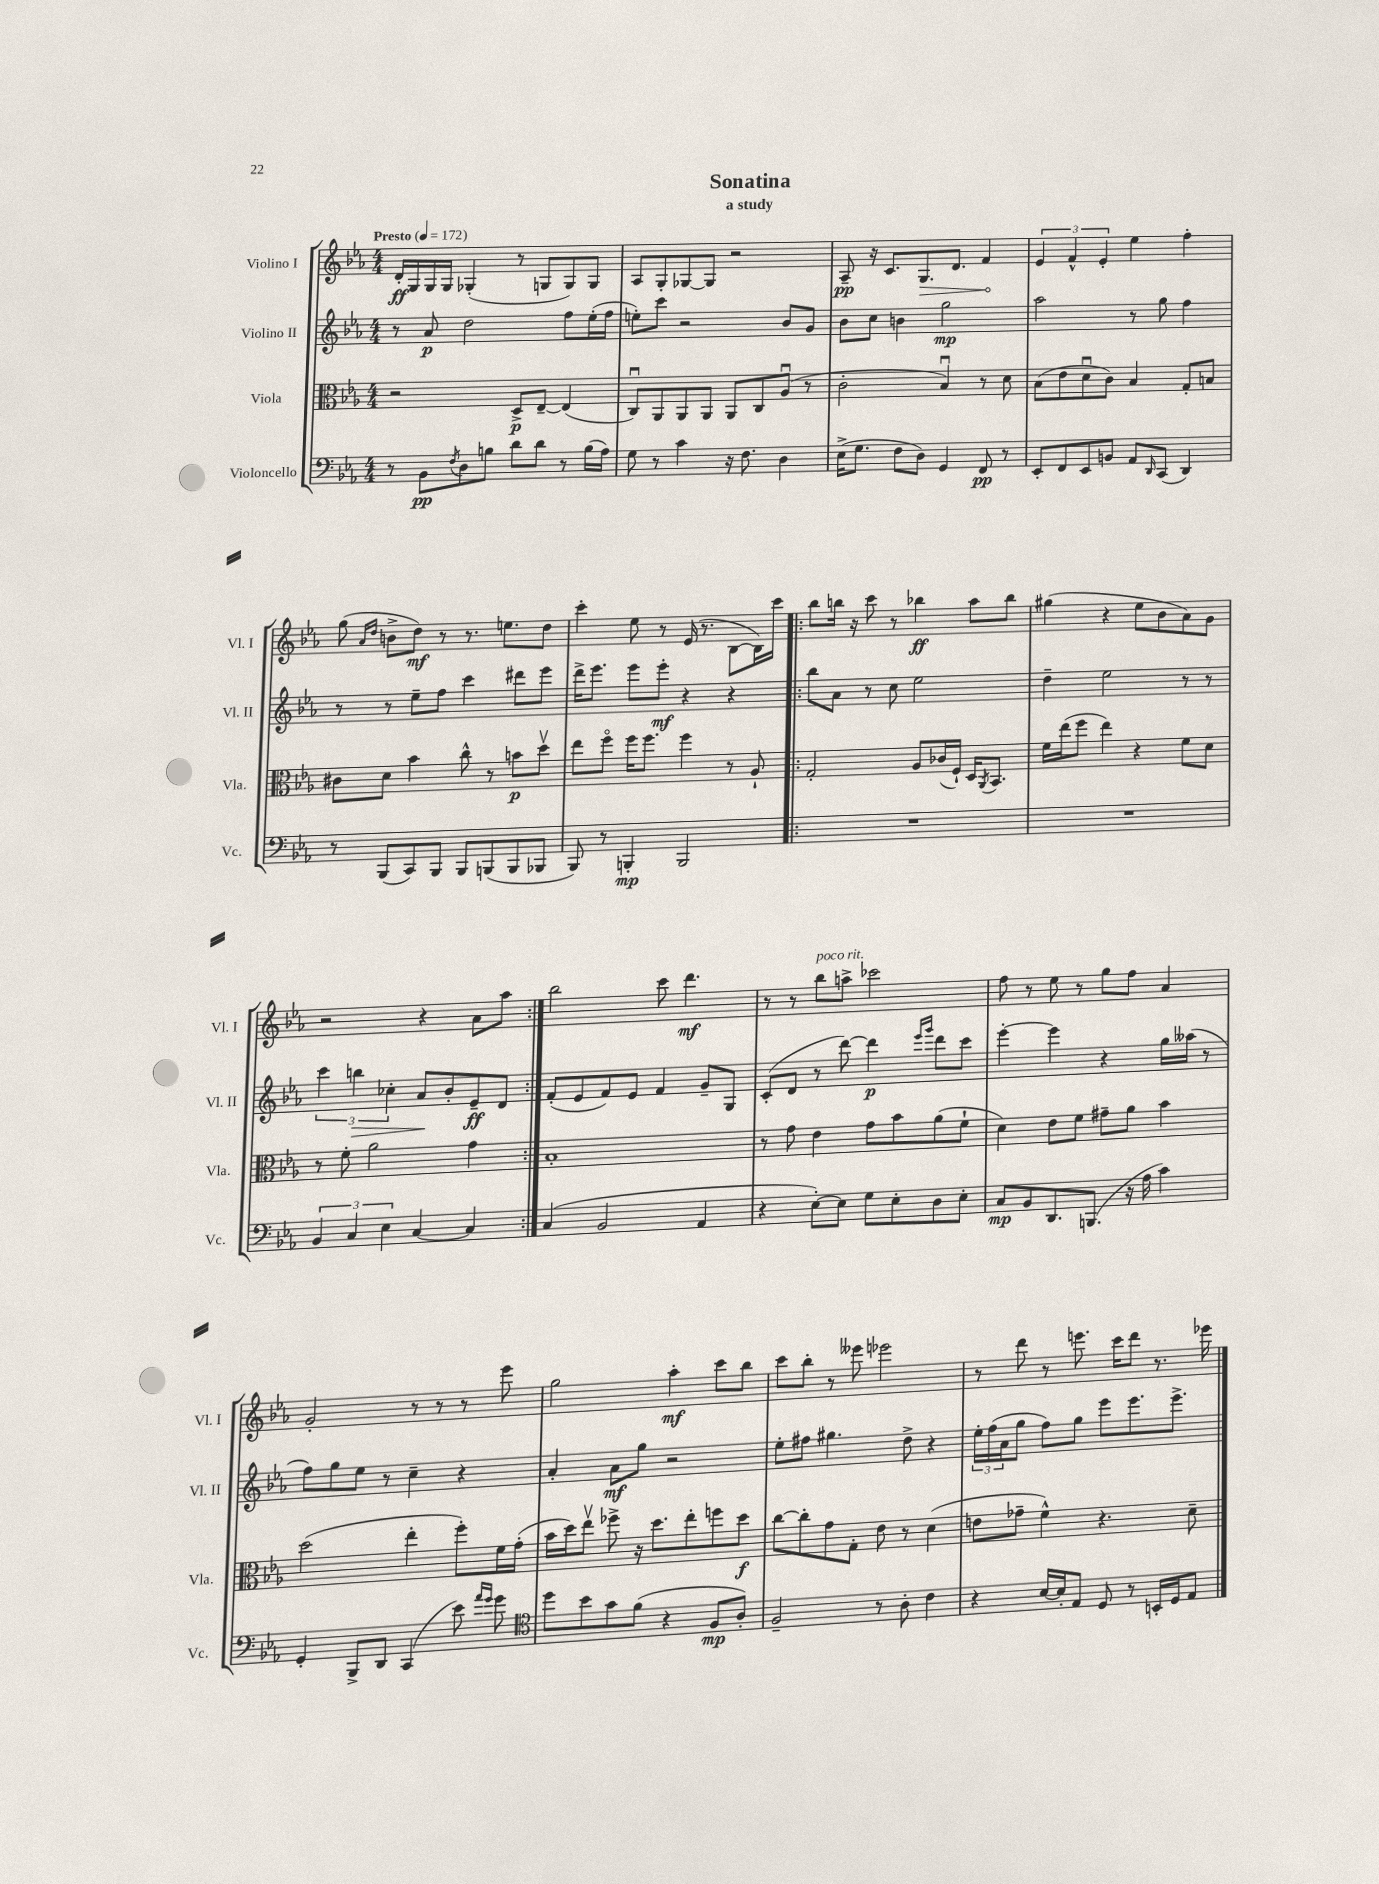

**kern	**dynam	**kern	**dynam	**kern	**dynam	**kern	**dynam
*part4	*part4	*part3	*part3	*part2	*part2	*part1	*part1
*staff4	*staff4	*staff3	*staff3	*staff2	*staff2	*staff1	*staff1
*I"Violoncello	*	*I"Viola	*	*I"Violino II	*	*I"Violino I	*
*I'Vc.	*	*I'Vla.	*	*I'Vl. II	*	*I'Vl. I	*
*clefF4	*	*clefC3	*	*clefG2	*	*clefG2	*
*k[b-e-a-]	*	*k[b-e-a-]	*	*k[b-e-a-]	*	*k[b-e-a-]	*
*M4/4	*	*M4/4	*	*M4/4	*	*M4/4	*
*MM172	*	*MM172	*	*MM172	*	*MM172	*
=1	=1	=1	=1	=1	=1	=1	=1
!	!	!	!	!	!	!LO:TX:a:B:t=Presto	!
8r	.	2r	.	8r	.	16d'/LL	ff
.	.	.	.	.	.	16G/	.
8BB-\L	pp	.	.	8a-/	p	16G/	.
.	.	.	.	.	.	16G/JJ	.
8qF/	.	.	.	.	.	.	.
8D\	.	.	.	2dd\	.	(4G-X'/	.
8Bn\J	.	.	.	.	.	.	.
8d\L	.	8D^/L	p	.	.	8r	.
8d\J	.	[8E-~/J	.	.	.	8Gn/L	.
8r	.	(4E-/]	.	8ff\L	.	8G/)	.
(16B\LL	.	.	.	(16ee-'\L	.	8G/J	.
16A-\JJ)	.	.	.	16ff\JJ	.	.	.
=2	=2	=2	=2	=2	=2	=2	=2
8G\	.	8Cu/L)	.	8een'\L)	.	8A-/L	.
8r	.	8AA-/	.	8ccc\J	.	8G'/	.
4c\	.	8AA-/	.	2r	.	[8G-X/	.
.	.	8AA-/J	.	.	.	8G-/J]	.
16r	.	8AA-/L	.	.	.	2r	.
8.F\	.	.	.	.	.	.	.
.	.	8C/	.	.	.	.	.
4D\	.	(8A-u/J	.	8b-/L	.	.	.
.	.	8r	.	8g/J	.	.	.
=3	=3	=3	=3	=3	=3	=3	=3
(16E-^\KL	.	2c'\	.	8b-\L	.	8A-~/	pp
8.G\J	.	.	.	.	.	.	.
.	.	.	.	8cc\J	.	16r	.
.	.	.	.	.	.	8.c/L	.
8F\L	.	.	.	4bn\	.	.	.
!	!	!	!	!	!	!	!LO:HP:b
8D\J)	.	.	.	.	.	8.G/	>
4GG/	.	4B-u/)	.	2gg\	mp	.	.
.	.	.	.	.	.	8.d/J	.
8FF/	pp	8r	.	.	.	4f/	.
8r	.	8d\	.	.	.	.	.
.	.	.	.	.	.	.	]
=4	=4	=4	=4	=4	=4	=4	=4
8EE-'/L	.	(8B-\L	.	2aa-\	.	6e-/	.
8FF/	.	8e-\	.	.	.	.	.
.	.	.	.	.	.	6f^^/	.
8EE-/	.	8du\	.	.	.	.	.
.	.	.	.	.	.	6e-'/	.
8BBn/J	.	8c\J)	.	.	.	.	.
8AA-/L	.	4B-/	.	8r	.	4ee-\	.
16qqDD/	.	.	.	.	.	.	.
(8CC/J	.	.	.	8gg\	.	.	.
4DD/)	.	8G'/L	.	4ff\	.	4ff'\	.
.	.	8Bn/J	.	.	.	.	.
!!LO:LB:g=z
=5	=5	=5	=5	=5	=5	=5	=5
8r	.	8c#X\L	.	8r	.	(8gg\	.
.	.	.	.	.	.	16qqa-/LL	.
.	.	.	.	.	.	16qqdd/JJ	.
(8BBB-/L	.	8d\J	.	8r	.	8bn^\L	.
8CC/)	.	4b-\	.	8ee-~\L	.	8dd\J)	mf
8BBB-/J	.	.	.	8ff\J	.	8r	.
8BBB-/L	.	8cc^^\	.	4ccc\	.	8.r	.
(8BBBn/	.	8r	.	.	.	.	.
.	.	.	.	.	.	8.een\L	.
8BBB/	.	8bn\L	p	8ddd#X\L	.	.	.
8BBB-X/J	.	8ddv\J	.	8eee-\J	.	8dd\J	.
=6	=6	=6	=6	=6	=6	=6	=6
8BBB-/)	.	8ee-\L	.	16ddd^\KL	.	4ccc'\	.
.	.	.	.	8.eee-\J	.	.	.
8r	.	8ff\J	.	.	.	.	.
4BBBn'/	mp	16ff\KL	.	8eee-\L	.	8ee-\	.
.	.	8.ff\J	.	.	.	.	.
.	.	.	.	8eee-'\J	mf	8r	.
2BBB/	.	4ff\	.	4r	.	(16e-/	.
.	.	.	.	.	.	8.r	.
.	.	8r	.	4r	.	[8B-\L	.
.	.	8A-`/	.	.	.	16B-\L])	.
.	.	.	.	.	.	16ccc\JJ	.
=7!|:	=7!|:	=7!|:	=7!|:	=7!|:	=7!|:	=7!|:	=7!|:
1r	.	2G'/	.	8bb-\L	.	8bb-\L	.
.	.	.	.	8a-\J	.	16bbn\Jk	.
.	.	.	.	.	.	16r	.
.	.	.	.	8r	.	8ccc\	.
.	.	.	.	8cc\	.	8r	.
.	.	8A-/L	.	2ee-\	.	4bb-X\	ff
.	.	(16c-X/L	.	.	.	.	.
.	.	16F`/JJ)	.	.	.	.	.
.	.	16D/KL	.	.	.	8aa-\L	.
.	.	8qAA-/	.	.	.	.	.
.	.	8.BB-/J	.	.	.	.	.
.	.	.	.	.	.	8bb-\J	.
=8	=8	=8	=8	=8	=8	=8	=8
1r	.	16f\LL	.	4dd~\	.	(4gg#X\	.
.	.	(16ee-\J	.	.	.	.	.
.	.	8ff\J	.	.	.	.	.
.	.	4ee-\)	.	2ee-\	.	4r	.
.	.	4r	.	.	.	8ee-\L	.
.	.	.	.	.	.	8b-\	.
.	.	8f\L	.	8r	.	8a-\)	.
.	.	8d\J	.	8r	.	8g\J	.
!!LO:LB:g=z
=9	=9	=9	=9	=9	=9	=9	=9
6BB-/	.	8r	.	6ccc\	.	2r	.
.	.	8f'\	.	.	.	.	.
!	!	!	!	!	!LO:HP:b	!	!
6C/	.	.	.	6bbn\	>	.	.
.	.	2a-\	.	.	.	.	.
6E-\	.	.	.	6cc-X'\	.	.	.
[4C/	.	.	.	8a-/L	.	4r	.
.	.	.	.	8b-'/	]	.	.
4C/]	.	4g\	.	8e-~/	ff	8a-\L	.
.	.	.	.	8d/J	.	8aa-\J	.
=10:|!	=10:|!	=10:|!	=10:|!	=10:|!	=10:|!	=10:|!	=10:|!
(4C/	.	1B-'	.	(8f'/L	.	2bb-\	.
.	.	.	.	8e-/	.	.	.
2BB-/	.	.	.	8f/)	.	.	.
.	.	.	.	8e-/J	.	.	.
.	.	.	.	4f/	.	8ccc\	.
.	.	.	.	.	.	4.ddd\	mf
4AA-/	.	.	.	8g~/L	.	.	.
.	.	.	.	8G/J	.	.	.
=11	=11	=11	=11	=11	=11	=11	=11
4r	.	8r	.	(8c'/L	.	8r	.
.	.	8g\	.	8d/J	.	8r	.
!	!	!	!	!	!	!LO:TX:a:i:t=poco rit.	!
[8E-'\L)	.	4e-\	.	8r	.	8bb-\L	.
8E-\J]	.	.	.	[8ddd\)	.	8aan^\J	.
8G\L	.	8g\L	.	4ddd\]	p	2ccc-X\	.
8E-'\	.	8b-\	.	.	.	.	.
.	.	.	.	16qqeee-/LL	.	.	.
.	.	.	.	16qqggg/JJ	.	.	.
8D\	.	(8a-\	.	8ddd\L	.	.	.
8E-'\J	.	8f`\J	.	8ccc\J	.	.	.
=12	=12	=12	=12	=12	=12	=12	=12
8C/L	mp	4d\)	.	[4eee-'\	.	8ff\	.
8BB-/	.	.	.	.	.	8r	.
8.DD/	.	8e-\L	.	4eee-\]	.	8ee-\	.
.	.	8f\J	.	.	.	8r	.
(8.BBBn/J	.	.	.	.	.	.	.
.	.	8g#X~\L	.	4r	.	8gg\L	.
16r	.	8a-\J	.	.	.	8ff\J	.
16A-\	.	.	.	.	.	.	.
4c\)	.	4b-\	.	16gg\LL	.	4a-/	.
.	.	.	.	(16aa--X\JJ	.	.	.
.	.	.	.	8r	.	.	.
!!LO:LB:g=z
=13	=13	=13	=13	=13	=13	=13	=13
4GG'/	.	(2dd\	.	8ff\L)	.	2g'/	.
.	.	.	.	8gg\	.	.	.
8BBB-^/L	.	.	.	8ee-\J	.	.	.
8DD/J	.	.	.	8r	.	.	.
(4CC/	.	4ee-'\	.	4cc~\	.	8r	.
.	.	.	.	.	.	8r	.
8e-\)	.	8ff'\L)	.	4r	.	8r	.
16qqa-/LL	.	.	.	.	.	.	.
16qqg/JJ	.	.	.	.	.	.	.
8g\	.	16f\L	.	.	.	8eee-\	.
.	.	(16g'\JJ	.	.	.	.	.
=14	=14	=14	=14	=14	=14	=14	=14
*clefC4	*	*	*	*	*	*	*
8dd\L	.	16b-\LL	.	4a-'/	.	2gg\	.
.	.	16dd\J)	.	.	.	.	.
8b-\	.	8ee-v\J	.	.	.	.	.
8g\	.	8ff-X^\	.	8a-\L	mf	.	.
(8f\J	.	16r	.	8gg\J	.	.	.
.	.	8.dd\L	.	.	.	.	.
4r	.	.	.	2r	.	4aa-'\	mf
.	.	8ee-'\	.	.	.	.	.
8F/L	mp	8ffn\	.	.	.	8ccc\L	.
8A-'/J)	.	8dd\J	f	.	.	8bb-\J	.
=15	=15	=15	=15	=15	=15	=15	=15
2F~/	.	[8cc\L	.	8ee-'\L	.	8ccc\L	.
.	.	8cc'\]	.	8ff#X\J	.	8bb-'\J	.
.	.	8g\	.	4.gg#X\	.	8r	.
.	.	8G'\J	.	.	.	8eee--X\	.
8r	.	8e-\	.	.	.	2eee-X\	.
8A-'\	.	8r	.	8dd^\	.	.	.
4c\	.	(4d\	.	4r	.	.	.
=16	=16	=16	=16	=16	=16	=16	=16
4r	.	8en\L	.	24ee-'\LL	.	8r	.
.	.	.	.	(24ff\	.	.	.
.	.	.	.	24a-\J	.	.	.
.	.	8g-X~\J	.	8gg\J	.	8ddd\	.
[16B-/LL	.	4f^^\)	.	8ff\L)	.	8r	.
16B-'/J]	.	.	.	.	.	.	.
8E-/J	.	.	.	8gg\J	.	8.eeen\	.
8D/	.	4.r	.	8eee-\L	.	.	.
.	.	.	.	.	.	16ccc\KL	.
8r	.	.	.	8.eee-\	.	8ddd\J	.
16BBn'/LL	.	.	.	.	.	8.r	.
16D/J	.	.	.	8.eee-^\J	.	.	.
8E-/J	.	8d~\	.	.	.	.	.
.	.	.	.	.	.	16eee-X\	.
==	==	==	==	==	==	==	==
*-	*-	*-	*-	*-	*-	*-	*-
